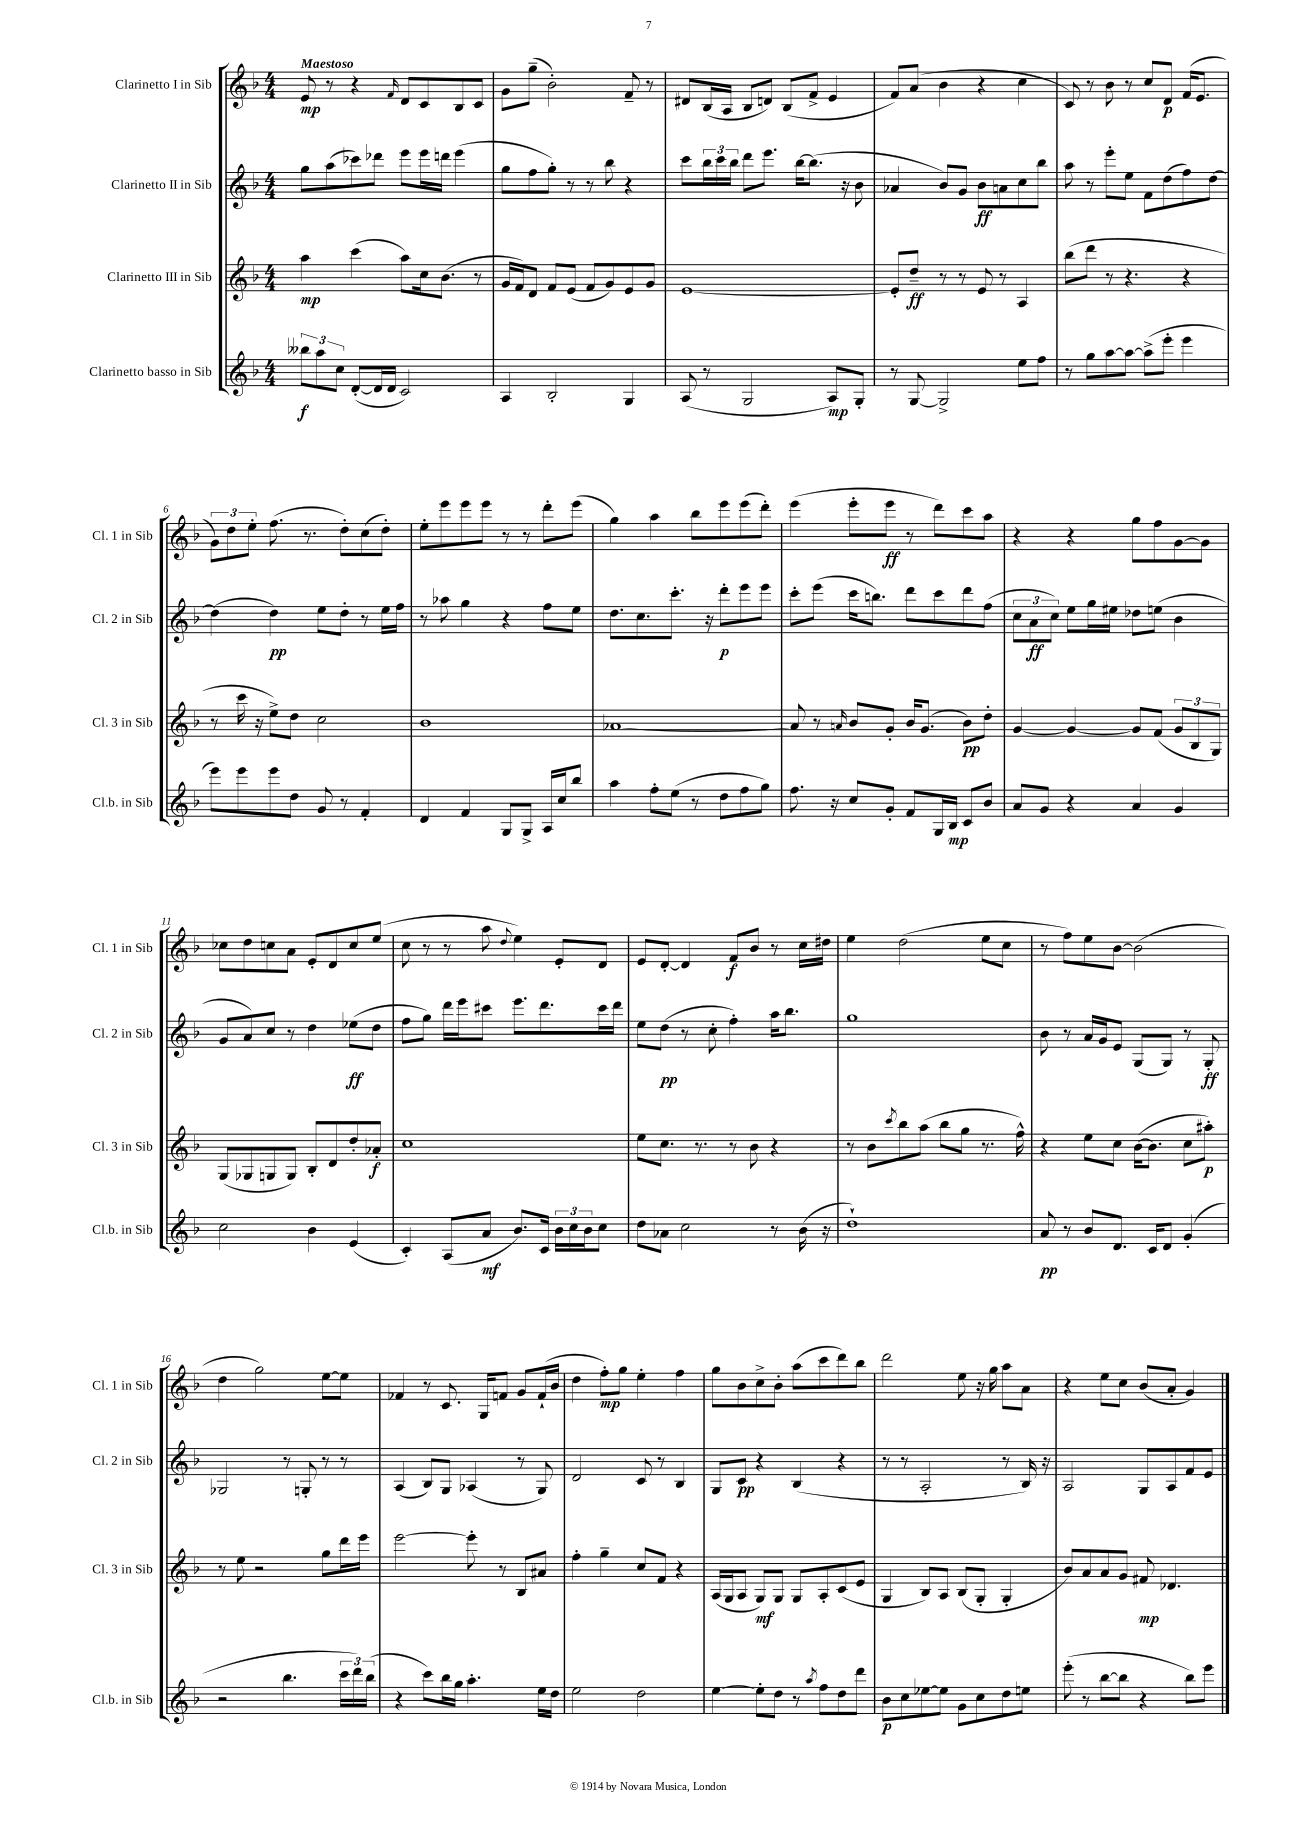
<<
\new StaffGroup <<
\new Staff = "s0" \with { instrumentName = "Clarinetto I in Sib" shortInstrumentName = "Cl. 1 in Sib" } {
    \clef treble \key f \major \numericTimeSignature \time 4/4 \tempo "Maestoso"
    e'8\mp r8 r4 \grace { f'16 } d'8 c'8 bes8 c'8 |
    g'8 g''8--( bes'2-.) f'8-- r8 |
    dis'8 bes16( a16 bes8 d'8) bes8( f'8-> e'4 |
    f'8) a'8( bes'4 r4 c''4 |
    c'8) r8 bes'8 r8 c''8 d'8\p f'16( e'8. |
    \tuplet 3/2 { g'8) d''8 e''8-. } f''8.( r8. d''8-.) c''8( d''8-.) |
    e''8-. e'''8 e'''8 e'''8 r8 r8 d'''8-. e'''8( |
    g''4) a''4 bes''8 e'''8 e'''8( d'''8-.) |
    e'''4( e'''8-. e'''8\ff r8 d'''8) c'''8 a''8 |
    r4 r4 g''8 f''8 g'8~ g'8 |
    ces''8 d''8 c''8 a'8 e'8-. d'8 c''8 e''8( |
    c''8 r8 r8 a''8 \appoggiatura { d''8 } e''4) e'8-. d'8 |
    e'8 d'8~-. d'4 f'8\f bes'8 r8 c''16 dis''16 |
    e''4 d''2( e''8 c''8 |
    r8 f''8) e''8 bes'8~ bes'2( |
    d''4 g''2) e''8~ e''8 |
    fes'4 r8 c'8. g16 f'8 g'8 f'16-!( bes'16 |
    d''4 f''8-.\mp) g''8 e''4-. f''4 |
    g''8 bes'8 c''8-> bes'8-. a''8( c'''8 d'''8) bes''8 |
    d'''2 e''8 r16 g''16 a''8 a'8 |
    r4 e''8 c''8 bes'8( a'8-. g'4) \bar "|." |
}
\new Staff = "s1" \with { instrumentName = "Clarinetto II in Sib" shortInstrumentName = "Cl. 2 in Sib" } {
    \clef treble \key f \major \numericTimeSignature \time 4/4
    g''8 a''8( ces'''8) des'''8 e'''8 e'''16 d'''16 e'''4( |
    g''8 f''8 g''8-.) r8 r8 bes''8 r4 |
    c'''8 \tuplet 3/2 { bes''16 c'''16 bes''16 } d'''8 e'''8. bes''16~ bes''8.( r16 bes'8 |
    aes'4 bes'8) g'8 bes'8\ff a'8 c''8 bes''8 |
    a''8 r8 e'''8-. e''8 f'8 d''8( f''8) d''8~ |
    d''4( d''4\pp) e''8 d''8-. r8 e''16 f''16 |
    r8 aes''8 g''4 r4 f''8 e''8 |
    d''8. c''8. c'''8.-. r16 d'''8-.\p e'''8 e'''8 |
    c'''8-. e'''8( c'''16 b''8.) d'''8 c'''8 d'''8 f''8( |
    \tuplet 3/2 { c''8 a'8\ff c''8) } e''8 g''16 eis''16 des''8 e''8( bes'4 |
    g'8 a'8) c''8 r8 d''4 ees''8\ff( d''8 |
    f''8 g''8) d'''16 e'''16 cis'''8 e'''8. d'''8. cis'''16 d'''16 |
    e''8 d''8\pp( r8 c''8-. f''4-.) a''16 bes''8. |
    g''1 |
    bes'8 r8 a'16 g'16 e'8 g8( g8) r8 g8-.\ff |
    ges2 r8 g8-. r8 r8 |
    a4( bes8) g8 aes4( r8 g8) |
    d'2 c'8 r8 bes4 |
    g8 c'8\pp r4 bes4( r4 |
    r8 r8 a2-. r8 bes16) r16 |
    a2 g8 a8 f'8 e'8 \bar "|." |
}
\new Staff = "s2" \with { instrumentName = "Clarinetto III in Sib" shortInstrumentName = "Cl. 3 in Sib" } {
    \clef treble \key f \major \numericTimeSignature \time 4/4
    a''4\mp c'''4( a''8) c''16 bes'8.( r8 |
    g'16 f'16) d'8 f'8 e'8( f'8 g'8) e'8 g'8 |
    e'1~ |
    e'8-. d''8--\ff r8 r8 e'8 r8 a4 |
    bes''8( d'''8 r8 r4. r4 |
    r8 c'''16 r16 e''8->) d''8 c''2 |
    bes'1 |
    aes'1~ |
    aes'8 r8 \grace { a'16 } bes'8 g'8-. bes'16 g'8.( bes'8\pp) d''8-. |
    g'4~ g'4~ g'8 f'8( \tuplet 3/2 { g'8 bes8 g8) } |
    g8( ges8 g8 g8) bes8-. d'8 d''8-. aes'8-.\f |
    c''1 |
    e''8 c''8. r8. r8 bes'8 r4 |
    r8 bes'8 \acciaccatura { c'''8 } bes''8 a''8( bes''8 g''8 r8. f''16-^) |
    r4 e''8 c''8 bes'16~( bes'8. c''8 ais''8-.\p) |
    r8 e''8 r2 g''8 d'''16 e'''16 |
    e'''2~ e'''8-. r8 bes8 ais'8 |
    f''4-. g''4-- c''8 f'8 r4 |
    a16( g16 a8 g8\mf) g8 g8 a8-. c'8( e'8 |
    g4 bes8) a8 bes8( g8-. g4-. |
    bes'8) a'8 a'8 g'8 fis'8\mp des'4. \bar "|." |
}
\new Staff = "s3" \with { instrumentName = "Clarinetto basso in Sib" shortInstrumentName = "Cl.b. in Sib" } {
    \clef treble \key f \major \numericTimeSignature \time 4/4
    \tuplet 3/2 { beses''8\f a''8 c''8 } d'8~-.( d'16 d'16 c'2) |
    a4 bes2-. g4 |
    a8( r8 g2 a8\mp) g8-. |
    r8 g8~ g2-> e''8 f''8 |
    r8 g''8 a''8~ a''8~ a''8->( e'''8-. e'''4 |
    e'''8) e'''8 e'''8 d''8 g'8 r8 f'4-. |
    d'4 f'4 g8 g8-> a16 c''16 bes''8 |
    a''4 f''8-. e''8( r8 d''8 f''8 g''8) |
    f''8. r16 c''8 g'8-. f'8 g16 bes16\mp c'8 bes'8 |
    a'8 g'8 r4 a'4 g'4 |
    c''2 bes'4 e'4( |
    c'4-.) a8( a'8\mf bes'8.) c'16 \tuplet 3/2 { bes'16 c''16 bes'16 } c''8 |
    d''8 aes'8 c''2 r8 bes'16( r16 |
    d''1-!) |
    a'8\pp r8 bes'8 d'8. c'16 d'8 g'4-.( |
    r2 bes''4. \tuplet 3/2 { c'''16 d'''16) bes''16( } |
    r4 c'''8) bes''16 g''16 a''4.-. e''16 d''16 |
    e''2 d''2 |
    e''4~ e''8-. d''8 r8 \acciaccatura { a''8 } f''8 d''8 d'''8 |
    bes'8\p c''8 ees''8~ ees''8 g'8 c''8 d''8 e''8 |
    e'''8-.( r8 bes''8~ bes''8 r4 bes''8) e'''8 \bar "|." |
}
>>
>>
